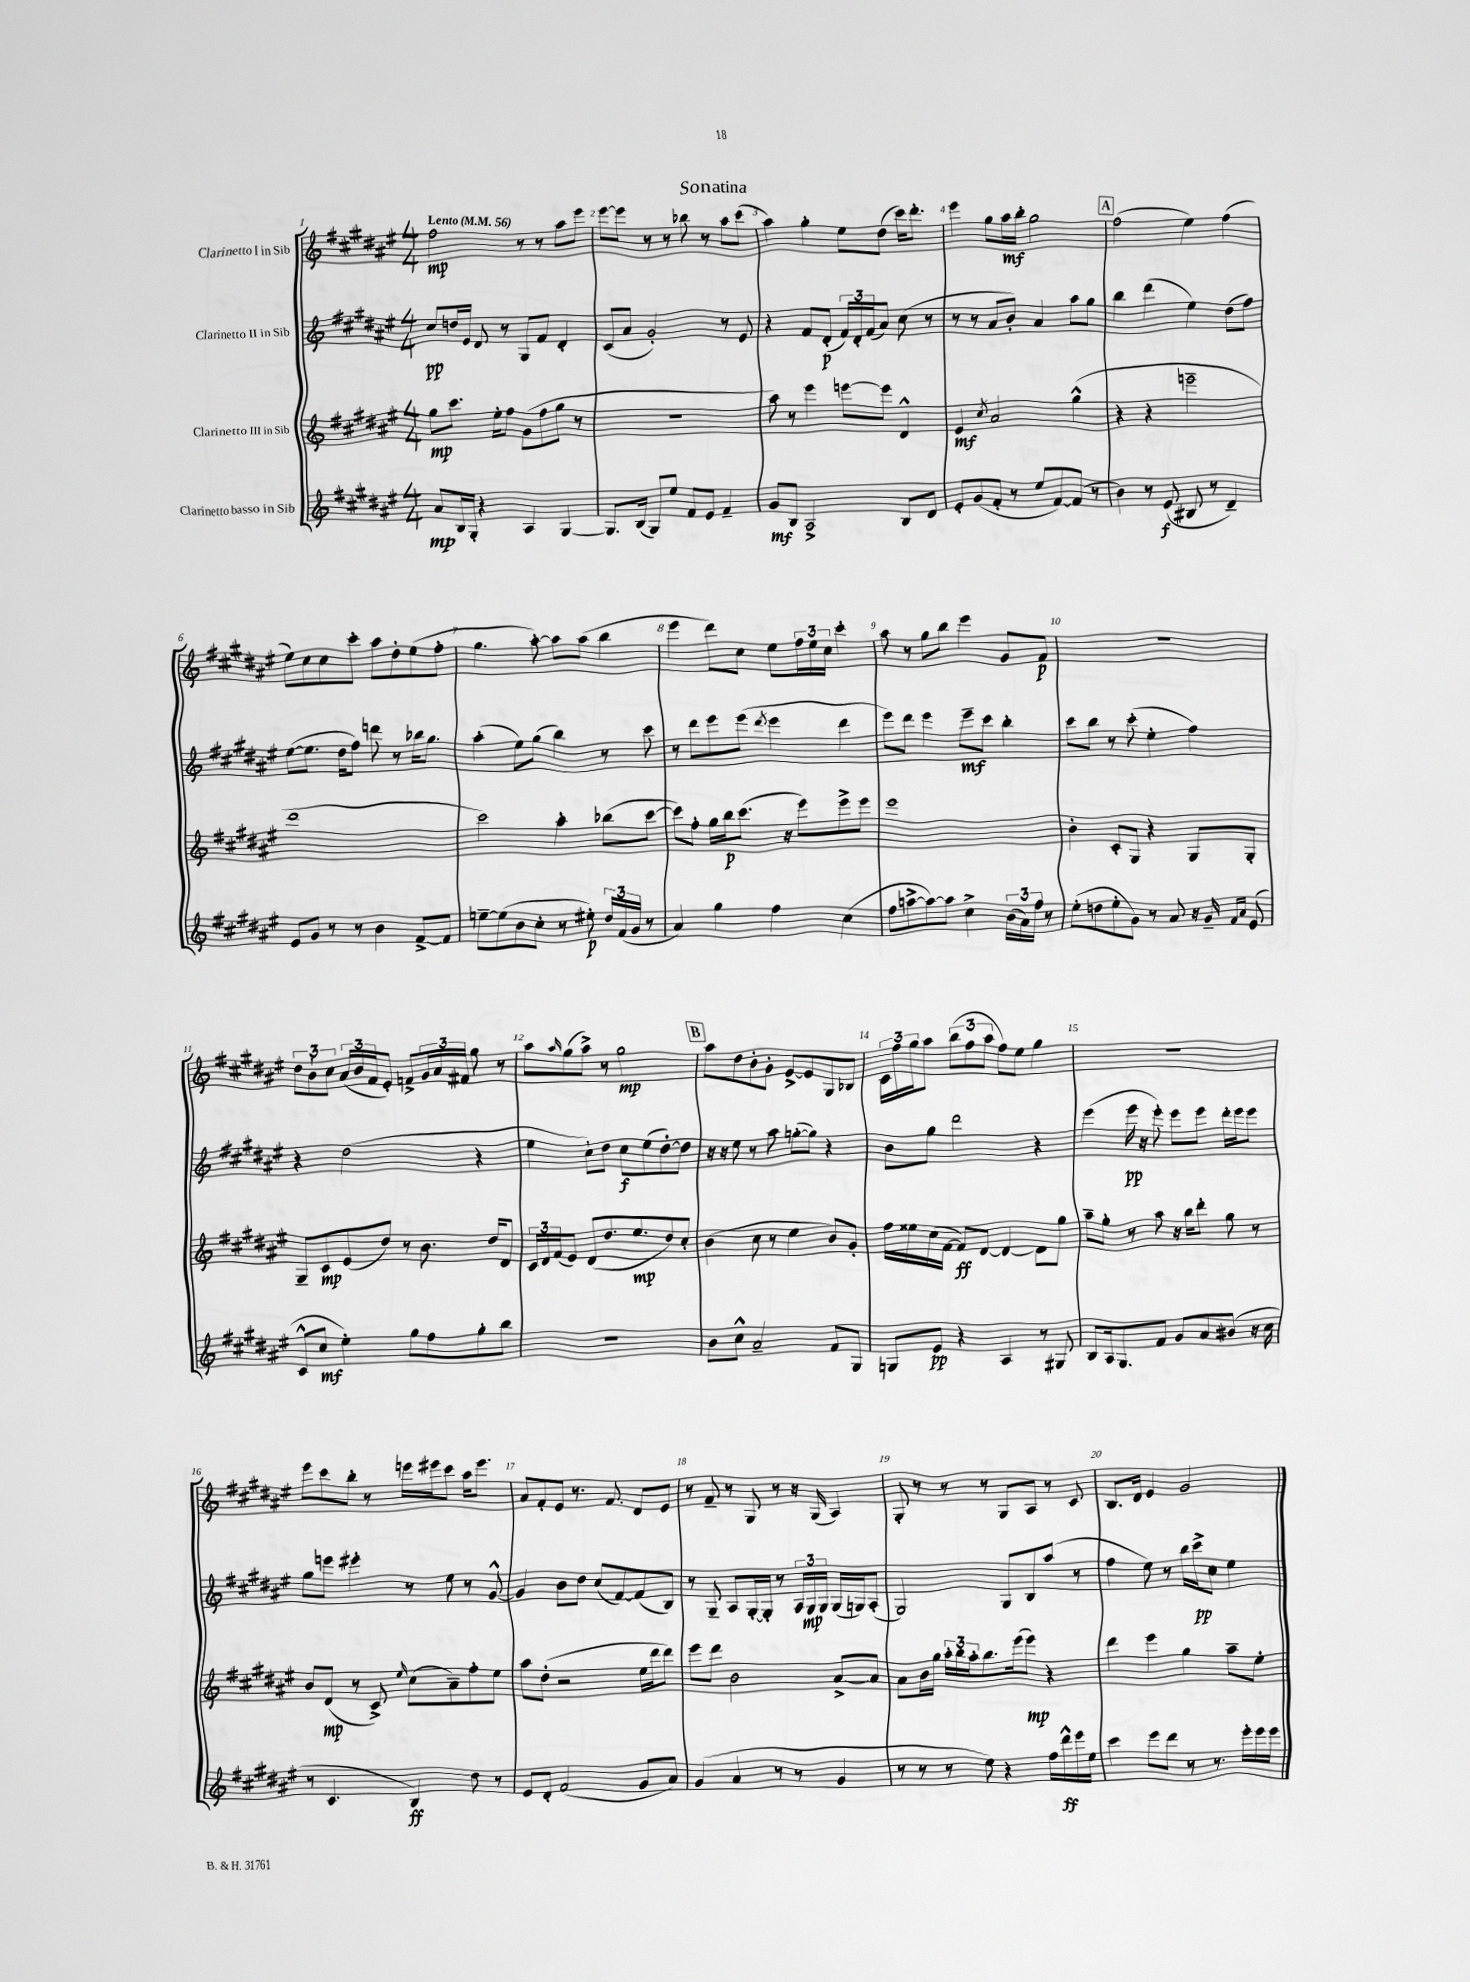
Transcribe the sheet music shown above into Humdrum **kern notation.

**kern	**dynam	**kern	**dynam	**kern	**dynam	**kern	**dynam
*part4	*part4	*part3	*part3	*part2	*part2	*part1	*part1
*staff4	*staff4	*staff3	*staff3	*staff2	*staff2	*staff1	*staff1
*I"Clarinetto basso in Sib	*	*I"Clarinetto III in Sib	*	*I"Clarinetto II in Sib	*	*I"Clarinetto I in Sib	*
*clefG2	*	*clefG2	*	*clefG2	*	*clefG2	*
*k[f#c#g#d#a#e#]	*	*k[f#c#g#d#a#e#]	*	*k[f#c#g#d#a#e#]	*	*k[f#c#g#d#a#e#]	*
*M4/4	*	*M4/4	*	*M4/4	*	*M4/4	*
*MM56	*	*MM56	*	*MM56	*	*MM56	*
=1	=1	=1	=1	=1	=1	=1	=1
!	!	!	!	!	!	!LO:TX:a:B:t=Lento	!
8a#/L	mp	8gg#\L	mp	8cc#/L	pp	2ff#\	mp
16B/L	.	8.ccc#\J	.	16ddn/L	.	.	.
16G#'/JJ	.	.	.	16e#/JJ	.	.	.
4r	.	.	.	8d#/	.	.	.
.	.	16ee#'\KL	.	.	.	.	.
.	.	8ff#\J	.	8r	.	.	.
4A#/	.	(8g#\L	.	8G#/L	.	8r	.
.	.	8ff#\	.	8f#/J	.	8r	.
[4G#/	.	8gg#\J	.	4d#'/	.	8aa#\L	.
.	.	8r	.	.	.	8eee#\J	.
=2	=2	=2	=2	=2	=2	=2	=2
8.G#/L]	.	1r	.	(8c#/L	.	[8eee#\L	.
.	.	.	.	8a#/J	.	8eee#\J]	.
(16B/Jk	.	.	.	.	.	.	.
8G#/L)	.	.	.	2g#'/)	.	8r	.
8ee#/J	.	.	.	.	.	8r	.
8f#/L	.	.	.	.	.	8bb-X\	.
8e#/J	.	.	.	.	.	8r	.
4f#~/	.	.	.	8r	.	8aa#\L	.
.	.	.	.	8e#/	.	(8ccc#\J	.
=3	=3	=3	=3	=3	=3	=3	=3
8g#/L	mf	8aa#\)	.	4r	.	4aa#\)	.
8B/J	.	8r	.	.	.	.	.
2A#^/	.	4eee#\	.	8f#/L	.	4gg#'\	.
.	.	.	.	(8d#'/J	p	.	.
.	.	[8eeen\L	.	24f#/LL)	.	8ee#\L	.
.	.	.	.	24d#'/	.	.	.
.	.	.	.	(24f#/J	.	.	.
.	.	8eee\J]	.	8a#/J)	.	(8dd#\J	.
8B/L	.	4d#^^/	.	(8cc#\	.	16ccc#\KL)	.
.	.	.	.	.	.	8.ddd#'\J	.
8d#/J	.	.	.	8r	.	.	.
=4	=4	=4	=4	=4	=4	=4	=4
8e#'/L	.	4e#/	mf	8r	.	4eee#\	.
(8g#/	.	.	.	8r	.	.	.
.	.	8qcc#/	.	.	.	.	.
8f#'/J	.	2a#/	.	8a#/L	.	8gg#\L	.
8r	.	.	.	8b'/J)	.	16aa#\L	mf
.	.	.	.	.	.	16bb'\JJ	.
8ee#/L	.	.	.	4a#/	.	2gg#\	.
[8f#/)	.	.	.	.	.	.	.
(8f#/J]	.	(4gg#^^\	.	8aa#\L	.	.	.
8r	.	.	.	8gg#\J	.	.	.
!!LO:REH:place=s1:t=A
=5	=5	=5	=5	=5	=5	=5	=5
4b\)	.	4r	.	4bb\	.	(2ff#\	.
8r	.	4r	.	(4ddd#\	.	.	.
(8e#/	f	.	.	.	.	.	.
8B#X/	.	2eeen~\	.	4ee#\)	.	4ee#\)	.
8r	.	.	.	.	.	.	.
4d#~/)	.	.	.	(8dd#\L	.	(4ff#\	.
.	.	.	.	8ff#\J)	.	.	.
!!LO:LB:g=z
=6	=6	=6	=6	=6	=6	=6	=6
8e#/L	.	1ddd#	.	([8ee#\L	.	8ee#\L)	.
8g#/J	.	.	.	8.ee#\J]	.	8cc#\	.
8r	.	.	.	.	.	8cc#\	.
.	.	.	.	16dd#\KL	.	.	.
8r	.	.	.	8ff#\J)	.	8ccc#'\J	.
4b\	.	.	.	8dddn\	.	8aa#\L	.
.	.	.	.	8r	.	8dd#'\	.
[8f#^/L	.	.	.	16bb-X\KL	.	(8ee#\	.
.	.	.	.	8.gg#\J	.	.	.
8f#/J]	.	.	.	.	.	8ff#'\J	.
=7	=7	=7	=7	=7	=7	=7	=7
[8een~\L	.	2ccc#\)	.	(4aa#'\	.	4.gg#\	.
(8ee\]	.	.	.	.	.	.	.
8b\	.	.	.	8ee#\L)	.	.	.
8cc#'\J	.	.	.	(8gg#\J	.	[8aa#'\)	.
8r	.	4aa#'\	.	4bb\)	.	8aa#\L]	.
8ee#X'\)	p	.	.	.	.	(8aa#\J	.
24dd#/LL	.	(8bb-X\L	.	8r	.	4bb\	.
(24f#/	.	.	.	.	.	.	.
24g#/JJ	.	.	.	.	.	.	.
8r	.	[8ccc#\J	.	8ccc#\	.	.	.
=8	=8	=8	=8	=8	=8	=8	=8
4a#/)	.	8ccc#\L])	.	8r	.	4eee#\	.
.	.	8ff#'\J	.	8ddd#\L	.	.	.
4gg#\	.	16gg#\LL	.	8eee#\	.	8ddd#\L)	.
.	.	16bb\J	p	.	.	.	.
.	.	(8.ccc#\J	.	(8eee#\J	.	8cc#\J	.
.	.	.	.	8qddd#/	.	.	.
4ff#\	.	.	.	4eee#\	.	8ee#\L	.
.	.	16r	.	.	.	.	.
.	.	8eee#\L)	.	.	.	24ff#\L	.
.	.	.	.	.	.	24ee#\	.
.	.	.	.	.	.	24cc#\JJ	.
(4cc#\	.	8eee#^\	.	4ddd#\	.	4ccc#'\	.
.	.	8eee#\J	.	.	.	.	.
=9	=9	=9	=9	=9	=9	=9	=9
8ff#\L	.	1eee#	.	8eee#\L)	.	8aa#\	.
[8aan^\	.	.	.	8ddd#\J	.	8r	.
8aa\_)	.	.	.	4eee#\	.	8gg#\L	.
8aa\J]	.	.	.	.	.	8bb\J	.
4cc#^\	.	.	.	8eee#~\L	mf	4eee#\	.
.	.	.	.	8ccc#\J	.	.	.
(24b\LL	.	.	.	4bb'\	.	8g#/L	.
24a#\)	.	.	.	.	.	.	.
24ff#\JJ	.	.	.	.	.	.	.
8r	.	.	.	.	.	8f#/J	p
=10	=10	=10	=10	=10	=10	=10	=10
(8ee#'\L	.	4b'\	.	8ccc#\L	.	1r	.
8ddn\	.	.	.	8bb\J	.	.	.
8ee#'\	.	8c#'/L	.	8r	.	.	.
8g#\J)	.	8G#/J	.	(8ccc#'\	.	.	.
8r	.	4r	.	4ee#'\	.	.	.
8a#/	.	.	.	.	.	.	.
16r	.	8G#/L	.	4ff#\)	.	.	.
16g#~/	.	.	.	.	.	.	.
16qqf#/LL	.	.	.	.	.	.	.
16qqa#/JJ	.	.	.	.	.	.	.
(8e#/	.	8G#'/J	.	.	.	.	.
!!LO:LB:g=z
=11	=11	=11	=11	=11	=11	=11	=11
8c#^^/L	.	8G#~/L	.	4r	.	12dd#\L	.
.	.	.	.	.	.	12b`\	.
8cc#/J	mf	8c#/	mp	.	.	.	.
.	.	.	.	.	.	12cc#\J	.
4ee#'\)	.	(8e#/	.	(2dd#\	.	(24a#/LL	.
.	.	.	.	.	.	24b/	.
.	.	.	.	.	.	24f#/J	.
.	.	8dd#/J)	.	.	.	8e#'/J)	.
8gg#\L	.	8r	.	.	.	8fn^/L	.
8ff#\	.	8.b\	.	.	.	24g#/L	.
.	.	.	.	.	.	24a#/	.
.	.	.	.	.	.	24f#X/JJ	.
8gg#'\	.	.	.	4r	.	8gg#\	.
.	.	16dd#/KL	.	.	.	.	.
8bb\J	.	8d#/J	.	.	.	8r	.
=12	=12	=12	=12	=12	=12	=12	=12
1r	.	24c#/LL	.	4ee#\	.	8aa#\L	.
.	.	24d#/	.	.	.	.	.
.	.	(24f#/J	.	.	.	.	.
.	.	.	.	.	.	16qqaa#/	.
.	.	8e#/J)	.	.	.	(8gg#\	.
.	.	(8d#/L	.	8cc#`\L)	.	8aa#^\J)	.
.	.	8.dd#/	.	8dd#\J	.	8r	.
.	.	.	.	8cc#\L	f	2gg#\	mp
.	.	8.ee#/	mp	.	.	.	.
.	.	.	.	(8ee#\	.	.	.
.	.	8dd#/)	.	[8dd#'\)	.	.	.
.	.	8cc#'/J	.	8dd#\J]	.	.	.
!!LO:REH:place=s1:t=B
=13	=13	=13	=13	=13	=13	=13	=13
8b\L	.	(4b\	.	16r	.	8aa#\L	.
.	.	.	.	16r	.	.	.
8cc#^^\J	.	.	.	8ee#\	.	8dd#\	.
2a#~/	.	8cc#\	.	8r	.	8b'\	.
.	.	8r	.	8aa#\	.	8g#'\J	.
.	.	4ee#\	.	([8ggn'\L	.	[8e#^/L	.
.	.	.	.	8gg\J])	.	8e#/]	.
8f#/L	.	8b/L)	.	4r	.	8G#/	.
8G#/J	.	8g#'/J	.	.	.	8B-X/J	.
=14	=14	=14	=14	=14	=14	=14	=14
8Gn/L	.	16ff#\LL	.	8b\L	.	24c#\LL	.
.	.	.	.	.	.	24ff#\	.
.	.	16ee##X\	.	.	.	.	.
.	.	.	.	.	.	24gg#\J	.
8e#/J	pp	(16cc#\	.	8gg#\J	.	8aa#\J	.
.	.	[16f#\JJ	.	.	.	.	.
4r	.	8f#/L])	ff	2ddd#\	.	(12bb\L	.
.	.	.	.	.	.	12ff#\	.
.	.	[8d#/J	.	.	.	.	.
.	.	.	.	.	.	12aa#\J	.
4A#/	.	4d#/_	.	.	.	8ff#\L)	.
.	.	.	.	.	.	8ee#\J	.
8r	.	8d#\L]	.	4r	.	4gg#\	.
8G#X/	.	8gg#\J	.	.	.	.	.
=15	=15	=15	=15	=15	=15	=15	=15
8B/L	.	8aa#~\L	.	(4eee#\	.	1r	.
16A#/k	.	8gg#'\J	.	.	.	.	.
8.G#/	.	.	.	.	.	.	.
.	.	8r	.	16eee#\	pp	.	.
.	.	.	.	16r	.	.	.
8f#/J	.	8aa#\	.	8eee#'\)	.	.	.
8g#/L	.	16r	.	8eee#\L	.	.	.
.	.	16bb\KL	.	.	.	.	.
8a#/	.	8ddd#'\J	.	8eee#\J	.	.	.
(8b#X/J	.	8gg#\	.	16ddd#'\LL	.	.	.
.	.	.	.	16eee#\J	.	.	.
16r	.	8r	.	8eee#\J	.	.	.
16cc#\	.	.	.	.	.	.	.
!!LO:LB:g=z
=16	=16	=16	=16	=16	=16	=16	=16
8r	.	8b/L	.	8gg#\L	.	8eee#\L	.
4.c#/	.	(8d#/J	mp	8eeen\J	.	8ccc#\	.
.	.	8r	.	4eee#X'\	.	8bb'\J	.
.	.	8c#^/)	.	.	.	8r	.
.	.	16qqee#/	.	.	.	.	.
4B/)	ff	(8cc#\L	.	8r	.	16eeen\LL	.
.	.	.	.	.	.	16eee#X\J	.
.	.	8a#~\)	.	8ee#\	.	8ccc#\J	.
8dd#\	.	8ff#'\	.	8r	.	16aa#\KL	.
.	.	.	.	.	.	8.eee#\J	.
8r	.	8ee#\J	.	[8g#^^/	.	.	.
=17	=17	=17	=17	=17	=17	=17	=17
8e#/L	.	8aa#\L	.	4g#/]	.	8a#/L	.
8d#'/J	.	(8dd#'\J	.	.	.	8f#'/	.
(2f#/	.	2r	.	8b\L	.	8e#/J	.
.	.	.	.	8dd#\J	.	8.r	.
.	.	.	.	(8cc#/L	.	.	.
.	.	.	.	.	.	8.f#/	.
.	.	.	.	[8f#/)	.	.	.
8g#/L	.	16ee#\LL	.	(8f#/]	.	8d#/L	.
.	.	16ddd#\J	.	.	.	.	.
8a#/J)	.	8ddd#\J)	.	8B/J)	.	8e#/J	.
=18	=18	=18	=18	=18	=18	=18	=18
(4g#/	.	8eee#\L	.	8r	.	8r	.
.	.	8ddd#\J	.	8G#~/	.	8f#~/	.
4a#/	.	2b\	.	8A#/L	.	8r	.
.	.	.	.	[16G#'/L	.	8G#/	.
.	.	.	.	16G#'/JJ]	.	.	.
8r	.	.	.	8r	.	8r	.
8r	.	.	.	24A#/LL	.	16r	.
.	.	.	.	24G#/	mp	.	.
.	.	.	.	.	.	(16G#/	.
.	.	.	.	24G#/JJ	.	.	.
4g#/	.	[8a#^/L	.	(16G#/LL	.	4A#/)	.
.	.	.	.	16Gn/J)	.	.	.
.	.	8a#/J]	.	(8A#'/J	.	.	.
=19	=19	=19	=19	=19	=19	=19	=19
8r	.	8a#\L	.	2G#/)	.	8G#'/	.
8r	.	16b\L	.	.	.	8r	.
.	.	16gg#\JJ	.	.	.	.	.
8r	.	24aa#'\LL	.	.	.	8r	.
.	.	24bb\	.	.	.	.	.
.	.	24aa#'\J	.	.	.	.	.
8ee#\)	.	8.bb\	.	.	.	8r	.
4r	.	.	.	8G#/L	.	8G#/L	.
.	.	(16eee#\k	.	.	.	.	.
.	.	8eee#\J)	mp	8B/	.	8A#/J	.
16ff#\LL	.	4r	.	(8aa#/J	.	8r	.
16ddd#^^\	ff	.	.	.	.	.	.
16eee#\	.	.	.	8r	.	8c#/	.
16ee#\JJ	.	.	.	.	.	.	.
=20	=20	=20	=20	=20	=20	=20	=20
4ccc#\	.	4ddd#\	.	4ff#\	.	8.B/L	.
.	.	.	.	.	.	16d#/Jk	.
8eee#\L	.	4eee#\	.	8ee#\)	.	4e#/	.
8ddd#\J	.	.	.	8r	.	.	.
8r	.	4gg#\	.	16bb\LL	.	2g#/	.
.	.	.	.	16ccc#^\J	pp	.	.
8.r	.	.	.	8cc#\J	.	.	.
.	.	8aa#~\L	.	4ee#\	.	.	.
16eee#'\LL	.	.	.	.	.	.	.
16eee#\	.	8ee#'\J	.	.	.	.	.
16eee#\JJ	.	.	.	.	.	.	.
==	==	==	==	==	==	==	==
*-	*-	*-	*-	*-	*-	*-	*-
